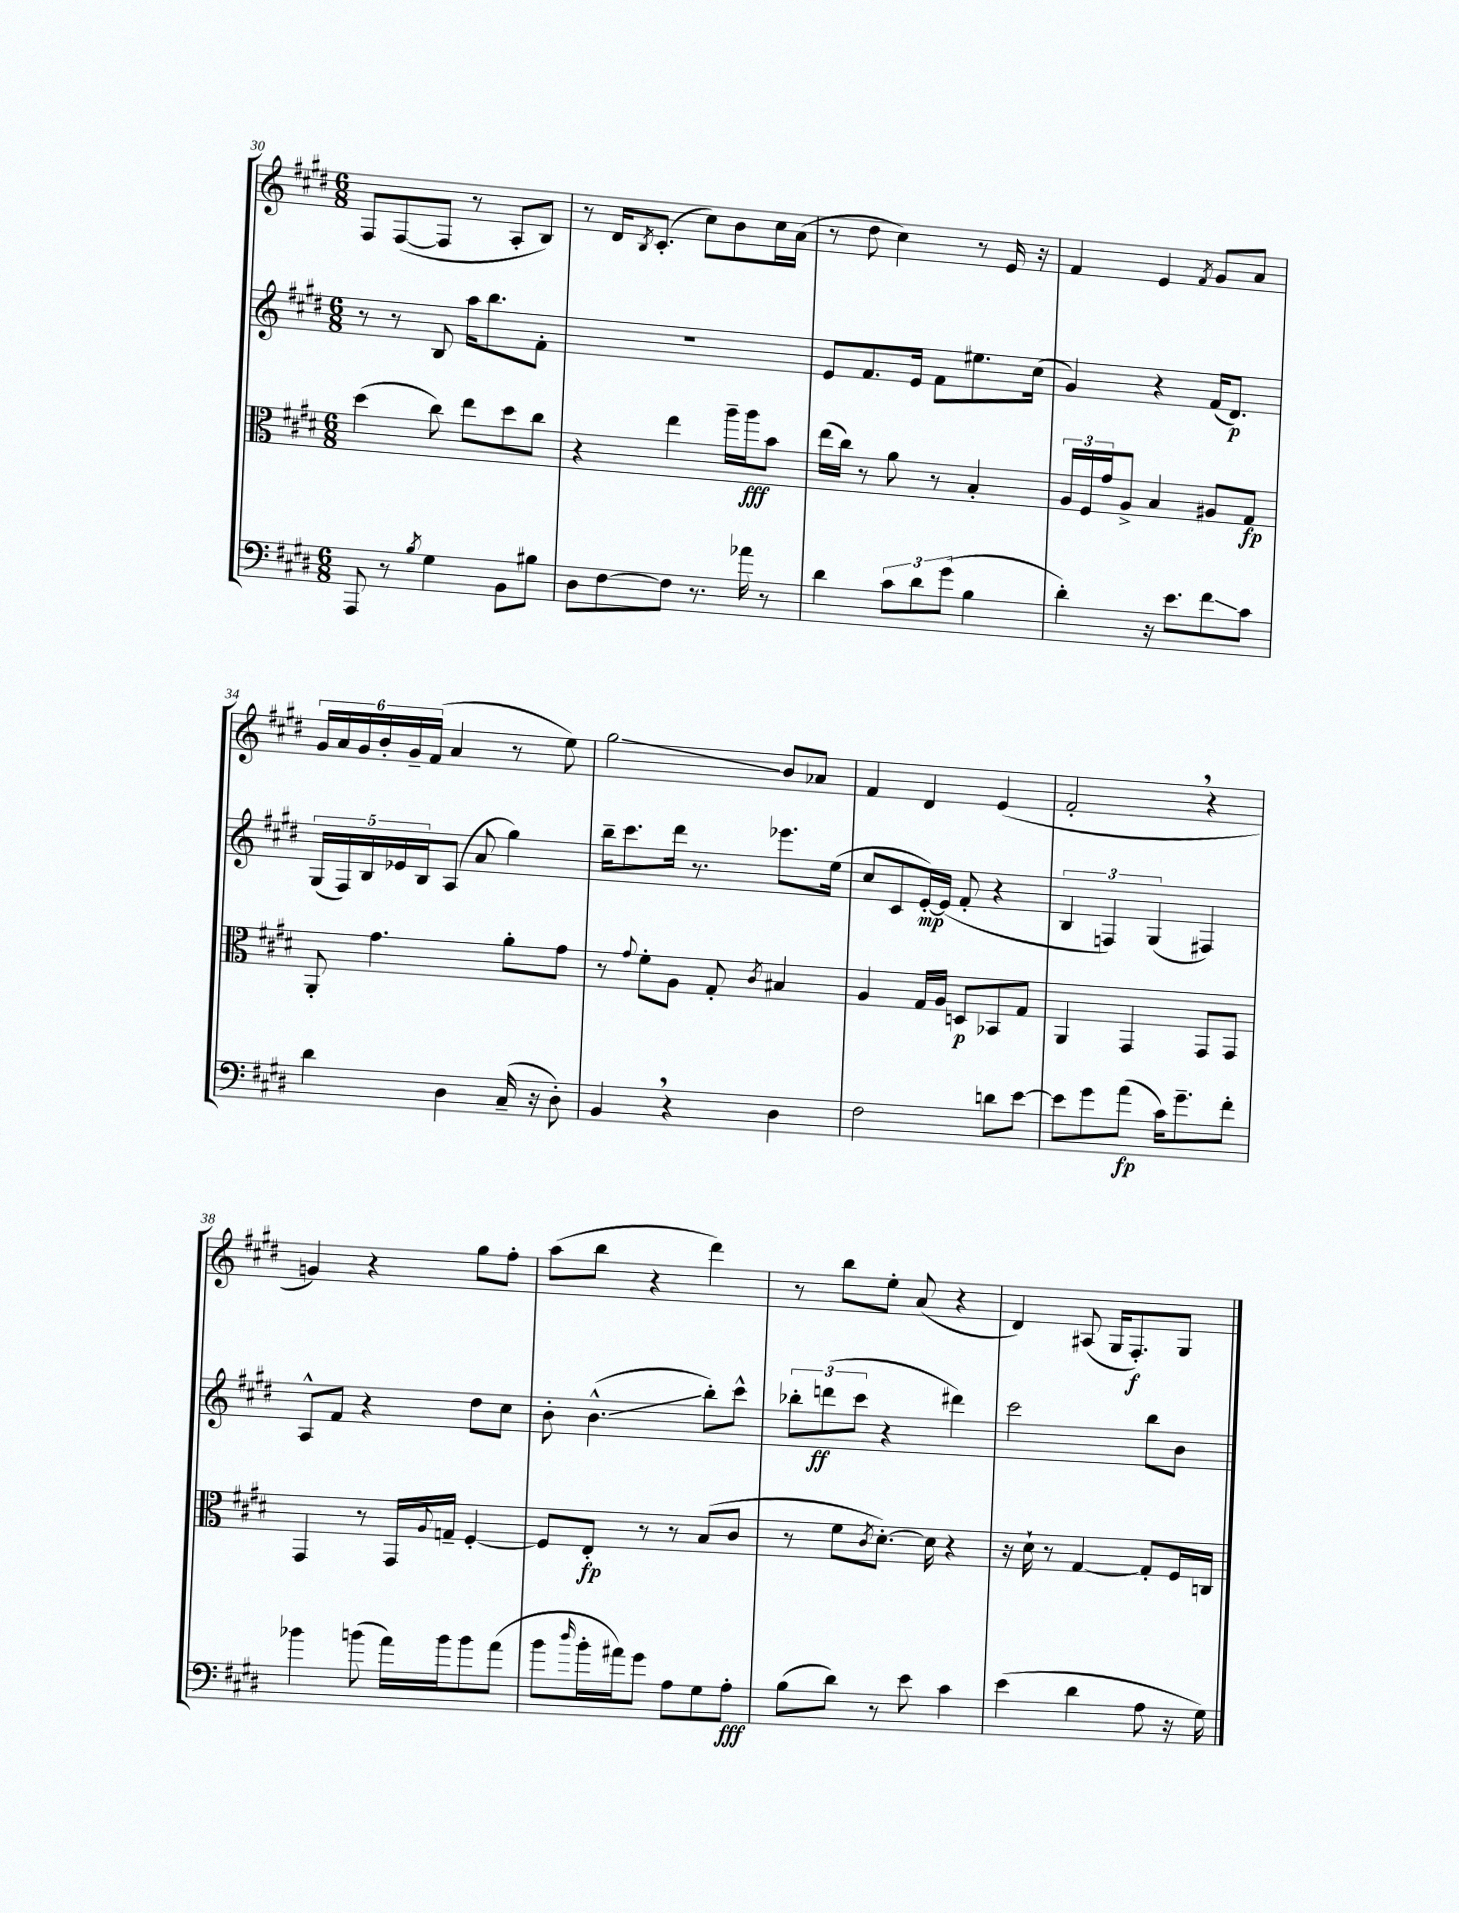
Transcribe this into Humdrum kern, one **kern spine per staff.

**kern	**kern	**kern	**kern
*staff4	*staff3	*staff2	*staff1
*clefF4	*clefC3	*clefG2	*clefG2
*k[f#c#g#d#]	*k[f#c#g#d#]	*k[f#c#g#d#]	*k[f#c#g#d#]
*M6/8	*M6/8	*M6/8	*M6/8
8AAA	(4dd#	8r	8F#
8r	.	8r	([8F#
8qB	.	.	.
4G#	8cc#)	8B	8F#]
.	8ee	16aa	8r
.	.	8.bb	.
8BB	8dd#	.	8A'
8B#	8cc#	8f#'	8B)
=	=	=	=
8D#	4r	2.r	8r
[8F#	.	.	16d#
.	.	.	8qB
.	.	.	(8.c#'
8F#]	4ee	.	.
8.r	.	.	8cc#)
.	16aa~	.	8b
16a-	16aa	.	.
8r	8b	.	16cc#
.	.	.	(16a
=	=	=	=
4d#	(16ee	8e	8r
.	16cc#)	.	.
.	8r	8.f#	8dd#
12c#	8a	.	4cc#)
.	.	16e	.
12d#	.	.	.
.	8r	8f#	.
(12g#	.	.	.
4B	4B'	8.ee#	8r
.	.	.	16e
.	.	(16cc#	16r
=	=	=	=
4d#')	24A	4g#)	4f#
.	24F#	.	.
.	24g#	.	.
.	8A^	.	.
16r	4B	4r	4e
8.e	.	.	.
.	.	.	8qf#
8f#	8A#	(16f#	8g#
.	.	8.d#)	.
8c#	8G#	.	8a
=	=	=	=
4d#	8AA'	(20G#	24g#
.	.	.	24a
.	.	20F#)	.
.	.	.	24g#
.	.	20B	.
.	4.g#	.	24b'
.	.	20e-	.
.	.	.	24g#~
.	.	20B	.
.	.	.	(24f#
4D#	.	(8A	4a
.	.	8a	.
(16C#~	8a'	4gg#)	8r
16r	.	.	.
8D#')	8g#	.	8ee)
=	=	=	=
4BB	8r	16bb~	2gg#
.	.	8.ccc#	.
.	8qqg#	.	.
.	8f#'	.	.
4r	8A	16ddd#	.
.	.	8.r	.
.	8G#'	.	.
.	8qc#	.	.
4D#	4B#	8.eee-	8b
.	.	.	8a-
.	.	(16ee	.
=	=	=	=
2F#	4A	8cc#	4f#
.	.	8c#	.
.	16G#	[16e')	4d#
.	16A	(16e]	.
.	8D	8f#'	.
8d	8BB-	4r	(4e
[8e	8G#	.	.
=	=	=	=
8e]	4AA	6B	2f#'
8g#	.	.	.
.	.	6F)	.
(8a	4GG#	.	.
.	.	(6G#	.
16c#)	.	.	.
8.g#~	.	.	.
.	8GG#	4F#)	4r
8f#'	8GG#	.	.
=	=	=	=
4b-	4GG#	8A^^	4g)
.	.	8f#	.
(8b	8r	4r	4r
16a)	16GG#	.	.
.	8qqA	.	.
16b	16G~	.	.
8b	[4F#'	8dd#	8gg#
(8a	.	8cc#	8ff#'
=	=	=	=
8b	8F#]	8b'	(8aa
16qqdd#	.	.	.
16b'	8E'	(4.b^^	8bb
16a#)	.	.	.
8g#	8r	.	4r
8A	8r	.	.
8G#	(8B	8bb')	4ddd#)
8A'	8c#	8ccc#^^	.
=	=	=	=
(8B	8r	12bb-'	8r
.	.	(12ddd	.
8d#)	8f#	.	8bb
.	.	12ccc#	.
.	8qc#	.	.
8r	[8.d#')	4r	8ee'
8e	.	.	(8a
.	16d#]	.	.
4c#	4r	4ddd#)	4r
=	=	=	=
(4e	16r	2ccc#	4d#)
.	16d#`	.	.
.	8r	.	.
4d#	[4G#	.	(8A#
.	.	.	16G#
.	.	.	8.F#')
8A	8G#']	8bb	.
16r	16F#	8b	8G#
16G#)	16C	.	.
==	==	==	==
*-	*-	*-	*-
